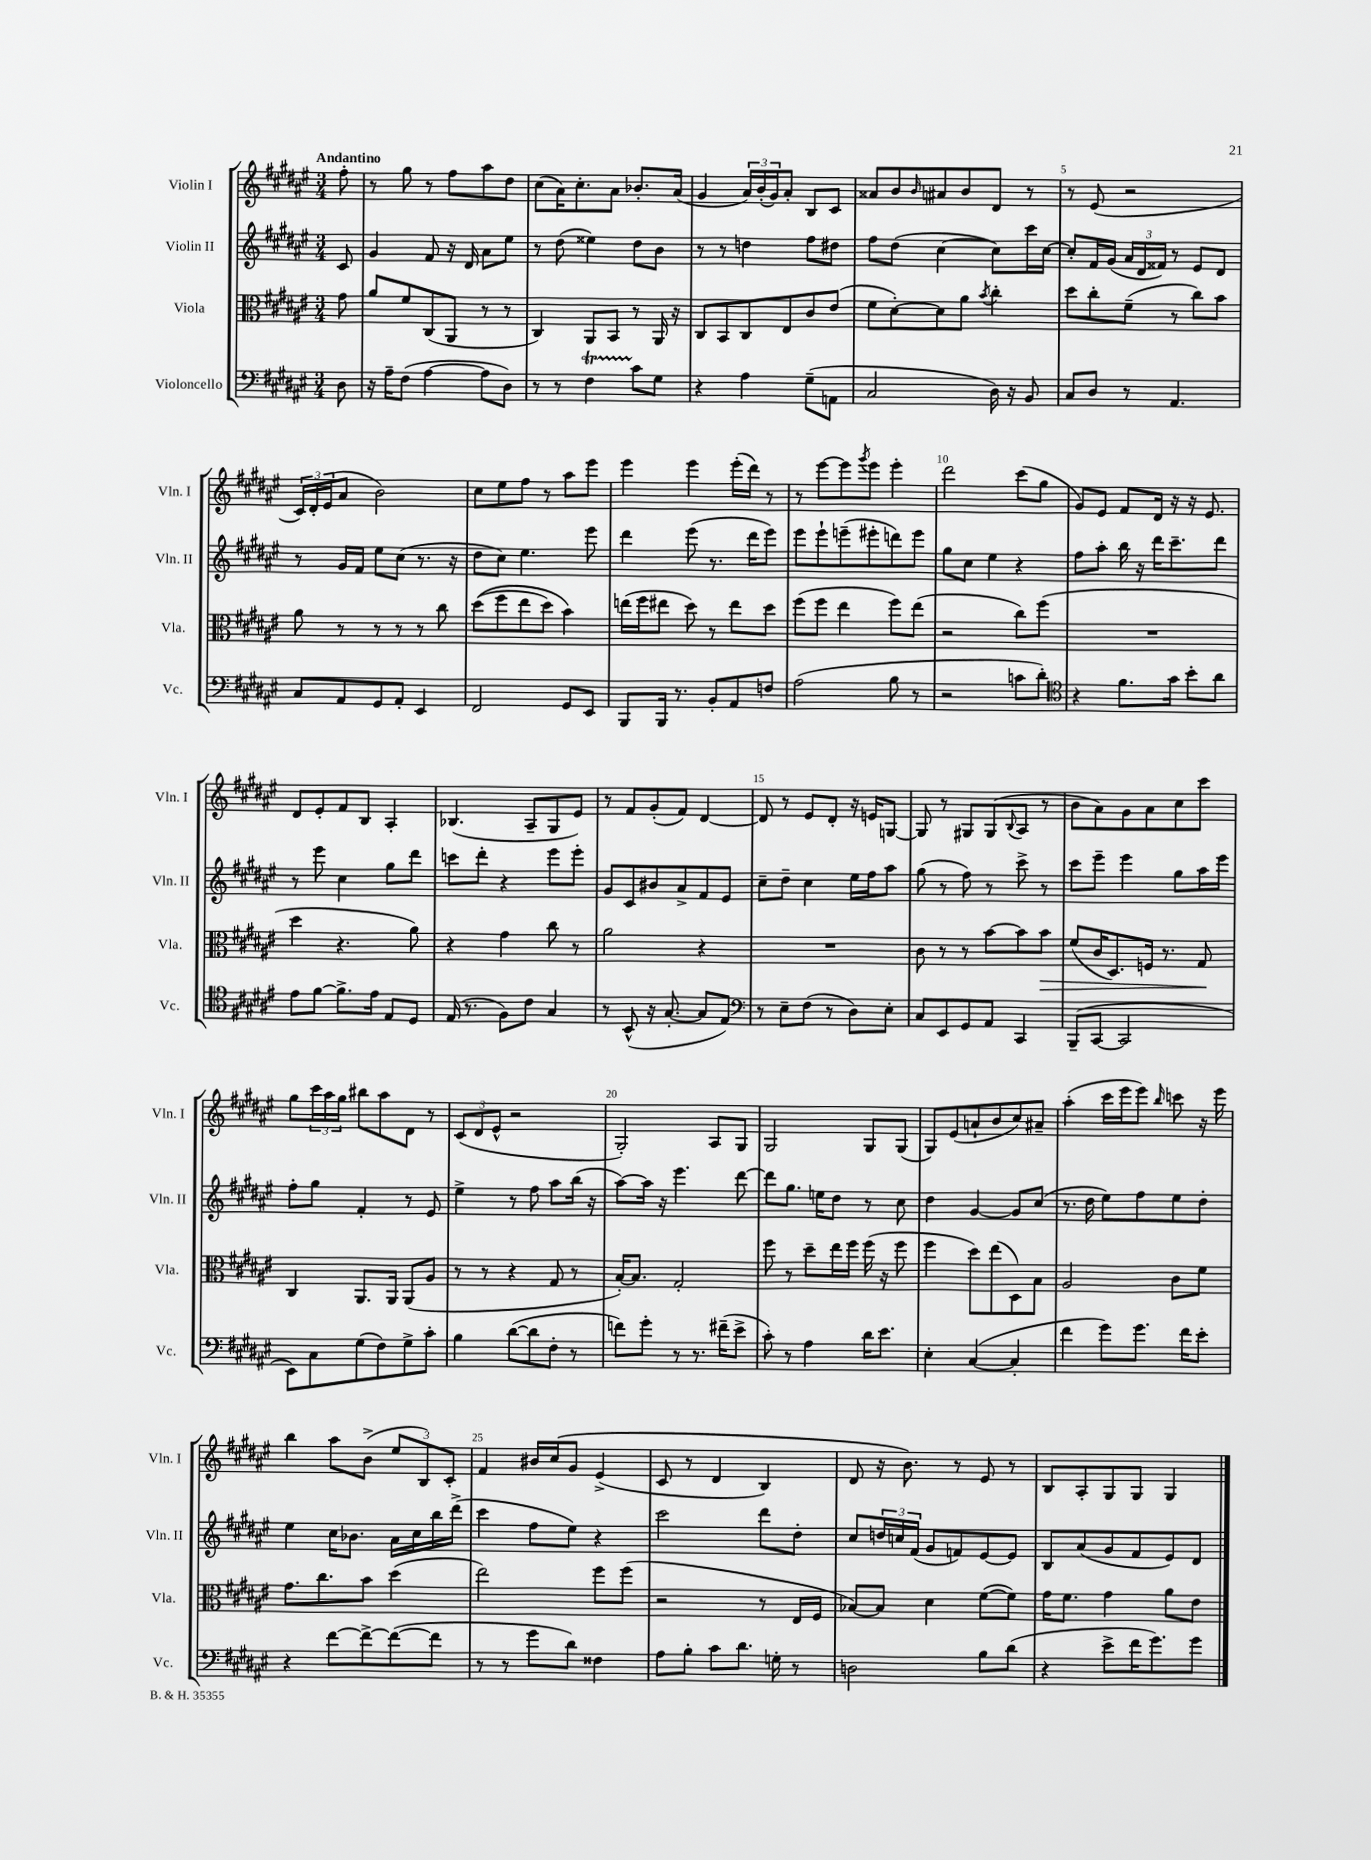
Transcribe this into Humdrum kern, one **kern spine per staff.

**kern	**kern	**kern	**kern
*staff4	*staff3	*staff2	*staff1
*clefF4	*clefC3	*clefG2	*clefG2
*k[f#c#g#d#a#e#]	*k[f#c#g#d#a#e#]	*k[f#c#g#d#a#e#]	*k[f#c#g#d#a#e#]
*M3/4	*M3/4	*M3/4	*M3/4
8D#	8g#	8c#	8ff#'
=	=	=	=
16r	8a#	4g#	8r
16A#~	.	.	.
(8F#	8f#	.	8gg#
[4A#	(8C#	8f#	8r
.	8AA#	16r	8ff#
.	.	16d#	.
8A#]	8r	8a#	8aa#
8D#)	8r	8ee#	8dd#
=	=	=	=
8r	4C#)	8r	(8cc#
8r	.	(8dd#	16a#)
.	.	.	8.cc#'
4F#	8AA#	4ee##)	.
.	8BB	.	8a#
8c#	8r	8dd#	8.b-'
8G#	16AA#	8b	.
.	16r	.	(16a#
=	=	=	=
4r	8C#	8r	4g#
.	8BB	8r	.
4A#	8C#	4dd	24a#)
.	.	.	(24b'
.	.	.	24g#)
.	8E#	.	8a#'
(8G#~	8c#	8ff#	8B
8AA	(8e#	8dd#	8c#
=	=	=	=
2C#	8f#	8ff#	8a##
.	[8d#')	(8dd#	8b
.	.	.	16qqb
.	8d#]	[4cc#	8a#
.	8a#	.	8b
.	8qb	.	.
16D#)	4cc#'	8cc#])	8d#
16r	.	.	.
8BB	.	16ccc#	8r
.	.	[16cc#	.
=	=	=	=
8C#	8dd#	8cc#']	8r
8D#	8cc#'	16f#	(8e#
.	.	(16g#	.
8r	(8f#~	24a#	2r
.	.	24d#	.
.	.	24f##)	.
4.AA#	8r	8r	.
.	8cc#)	8e#	.
.	8b	8d#	.
=	=	=	=
8C#	8a#	8r	24c#)
.	.	.	24d#'
.	.	.	(24e#
8AA#	8r	16g#	8a#
.	.	16f#	.
8GG#	8r	8ee#	2b)
8AA#'	8r	(8cc#	.
4EE#	8r	8.r	.
.	8cc#	.	.
.	.	16r	.
=	=	=	=
2FF#	&((8dd#	8dd#	8cc#
.	8ff#	8cc#)	8ee#
.	8ee#	4.ee#	8ff#
.	8dd#)	.	8r
8GG#	4b&)	.	8aa#
8EE#	.	8eee#	8eee#
=	=	=	=
8BBB	(16ee	4ddd#	4eee#
.	16ff#	.	.
16BBB	8ee#	.	.
8.r	.	.	.
.	8dd#)	(8eee#	4eee#
8BB'	8r	8.r	.
8AA#	8ee#	.	(16eee#'
.	.	16ddd#	16ddd#)
8F	8dd#	8eee#)	8r
=	=	=	=
(2A#	(8ff#	8eee#	8r
.	8ff#	8eee#`	[8eee#
.	4ee#	(8eee~	8eee#]
.	.	.	8qggg#
.	.	8eee#'	8eee#
8B	8ff#)	8ddd)	4eee#'
8r	(8ee#	8eee#	.
=	=	=	=
2r	2r	8gg#	2ddd#
.	.	8cc#	.
.	.	4ee#	.
8c	8cc#)	4r	(8ccc#
8d#')	(8ff#	.	8gg#
=	=	=	=
*clefC4	*	*	*
4r	2.r	8ff#	8g#)
.	.	8aa#'	8e#
8.f#	.	16bb	8f#
.	.	16r	.
.	.	16ddd#	16d#
16g#	.	8.ccc#~	16r
8b'	.	.	16r
.	.	.	8.e#
8a#	.	8ddd#	.
=	=	=	=
8e#	4dd#	8r	8d#
[8f#	.	8eee#	8e#'
8.f#^]	4.r	4cc#	8f#
.	.	.	8B
16e#	.	.	.
8E#	.	8gg#	4A#'
8D#	8a#)	8ddd#	.
=	=	=	=
(16E#	4r	8ccc	(4.B-
8.r	.	.	.
.	.	8ddd#'	.
8F#)	4g#	4r	.
8c#	.	.	8A#~
4G#	8cc#	8eee#	8G#
.	8r	8eee#'	8e#)
=	=	=	=
8r	2a#	8g#	8r
(8BB^^	.	8c#	8f#
16r	.	8b#	(8g#'
[8.G#'	.	.	.
.	.	8a#^	8f#)
8G#]	4r	8f#	[4d#
8E#)	.	8e#	.
=	=	=	=
*clefF4	*	*	*
8r	2.r	8cc#~	8d#]
8E#~	.	8dd#~	8r
(8F#	.	4cc#	8e#
8r	.	.	8d#'
8D#)	.	16ee#	16r
.	.	16ff#	16e
8E#'	.	8aa#	[8G
=	=	=	=
8C#	8c#	(8gg#	8G]
8EE#	8r	8r	8r
8GG#	8r	8ff#)	8G#
8AA#	[8b	8r	(8G#
.	.	.	8qqB
4CC#	8b]	8ccc#^	8A#
.	8b	8r	8r
=	=	=	=
(8BBB~	(8f#	8ccc#	8b
[8CC#	16c#	8eee#~	8a#)
.	8.D#)	.	.
2CC#]	.	4eee#	8g#
.	16F	.	8a#
.	8.r	.	.
.	.	8gg#	8cc#
.	8G#	16aa#	8ccc#
.	.	16eee#	.
=	=	=	=
8EE#)	4C#	8ff#'	8gg#
8C#	.	8gg#	24ccc#
.	.	.	24aa#
.	.	.	24gg#
(8G#	8.AA#	4f#'	8bb#
8F#)	.	.	8aa#
.	16AA#	.	.
8G#^	(8AA#	8r	8d#
8c#'	8A#	8e#	8r
=	=	=	=
4B	8r	4ee#^	(12c#
.	.	.	12d#
.	8r	.	.
.	.	.	12e#^^
([8d#	4r	8r	2r
8d#]	.	8ff#	.
8F#'	8G#	8aa#	.
8r	8r	(16bb	.
.	.	16r	.
=	=	=	=
8f)	[16B')	[8aa#)	2G#')
.	8.B]	.	.
8g#'	.	16aa#]	.
.	.	16r	.
8r	2G#'	4.eee#	.
8.r	.	.	.
.	.	.	8A#
(16f#~	.	.	.
8e#^	.	[8ddd#	8G#
=	=	=	=
8c#')	8ff#	8ddd#]	2G#
8r	8r	8.gg#	.
4A#	8dd#~	.	.
.	.	16ee	.
.	16ee#	8dd#	.
.	16ff#	.	.
16d#	(16ff#	8r	8G#
8.e#	16r	.	.
.	8ff#	8cc#	(8G#
=	=	=	=
4E#'	4ff#	4dd#	8G#)
.	.	.	(8e#
([4C#	8dd#)	[4g#	8a`
.	(8ee#	.	8b
4C#']	8D#)	8g#]	8cc#)
.	8B	(8cc#	8a#~
=	=	=	=
4f#	2A#	8.r	(4aa#'
.	.	16dd#	.
8g#)	.	8ee#)	16ccc#
.	.	.	16eee#
8.g#	.	8ff#	8eee#)
.	.	.	16qqbb
.	8c#	8ee#	8ccc
16f#	.	.	.
8e#'	8f#	8dd#'	16r
.	.	.	16eee#
=	=	=	=
4r	8.g#	4ee#	4bb
.	8.cc#	.	.
[8f#	.	16cc#	8aa#
.	.	8.b-	.
8f#^_	8b	.	(8b^
(8f#_	(4dd#	16a#	12ee#
.	.	16cc#	.
.	.	.	12B)
8f#]	.	16bb	.
.	.	.	12c#'
.	.	(16ddd#^	.
=	=	=	=
8r	2ee#)	4ccc#	4f#
8r	.	.	.
8g#	.	8ff#	16b#
.	.	.	&(16cc#
8d#)	.	8ee#)	8g#
4F##	8ff#	4r	(4e#^
.	(8ff#	.	.
=	=	=	=
8A#	2r	2ccc#	8c#
8B'	.	.	8r
8c#	.	.	4d#
8.d#	.	.	.
.	8r	8ddd#	4B)
16G'	.	.	.
8r	16E#	8dd#'	.
.	16F#	.	.
=	=	=	=
2D	[8B-)	8cc#	8d#
.	8B-]	24dd	16r
.	.	24cc	.
.	.	.	8.b&)
.	.	(24f#	.
.	4d#	8g#	.
.	.	8f)	8r
8B	([8f#	[8e#	8e#
(8d#	8f#])	8e#]	8r
=	=	=	=
4r	16g#	8B	8B
.	8.f#	.	.
.	.	(8a#	8A#'
8e#^	4g#	8g#	8G#
16f#	.	8f#	8G#
8.g#)	.	.	.
.	8a#	8e#)	4G#
8g#	8e#	8d#	.
==	==	==	==
*-	*-	*-	*-
